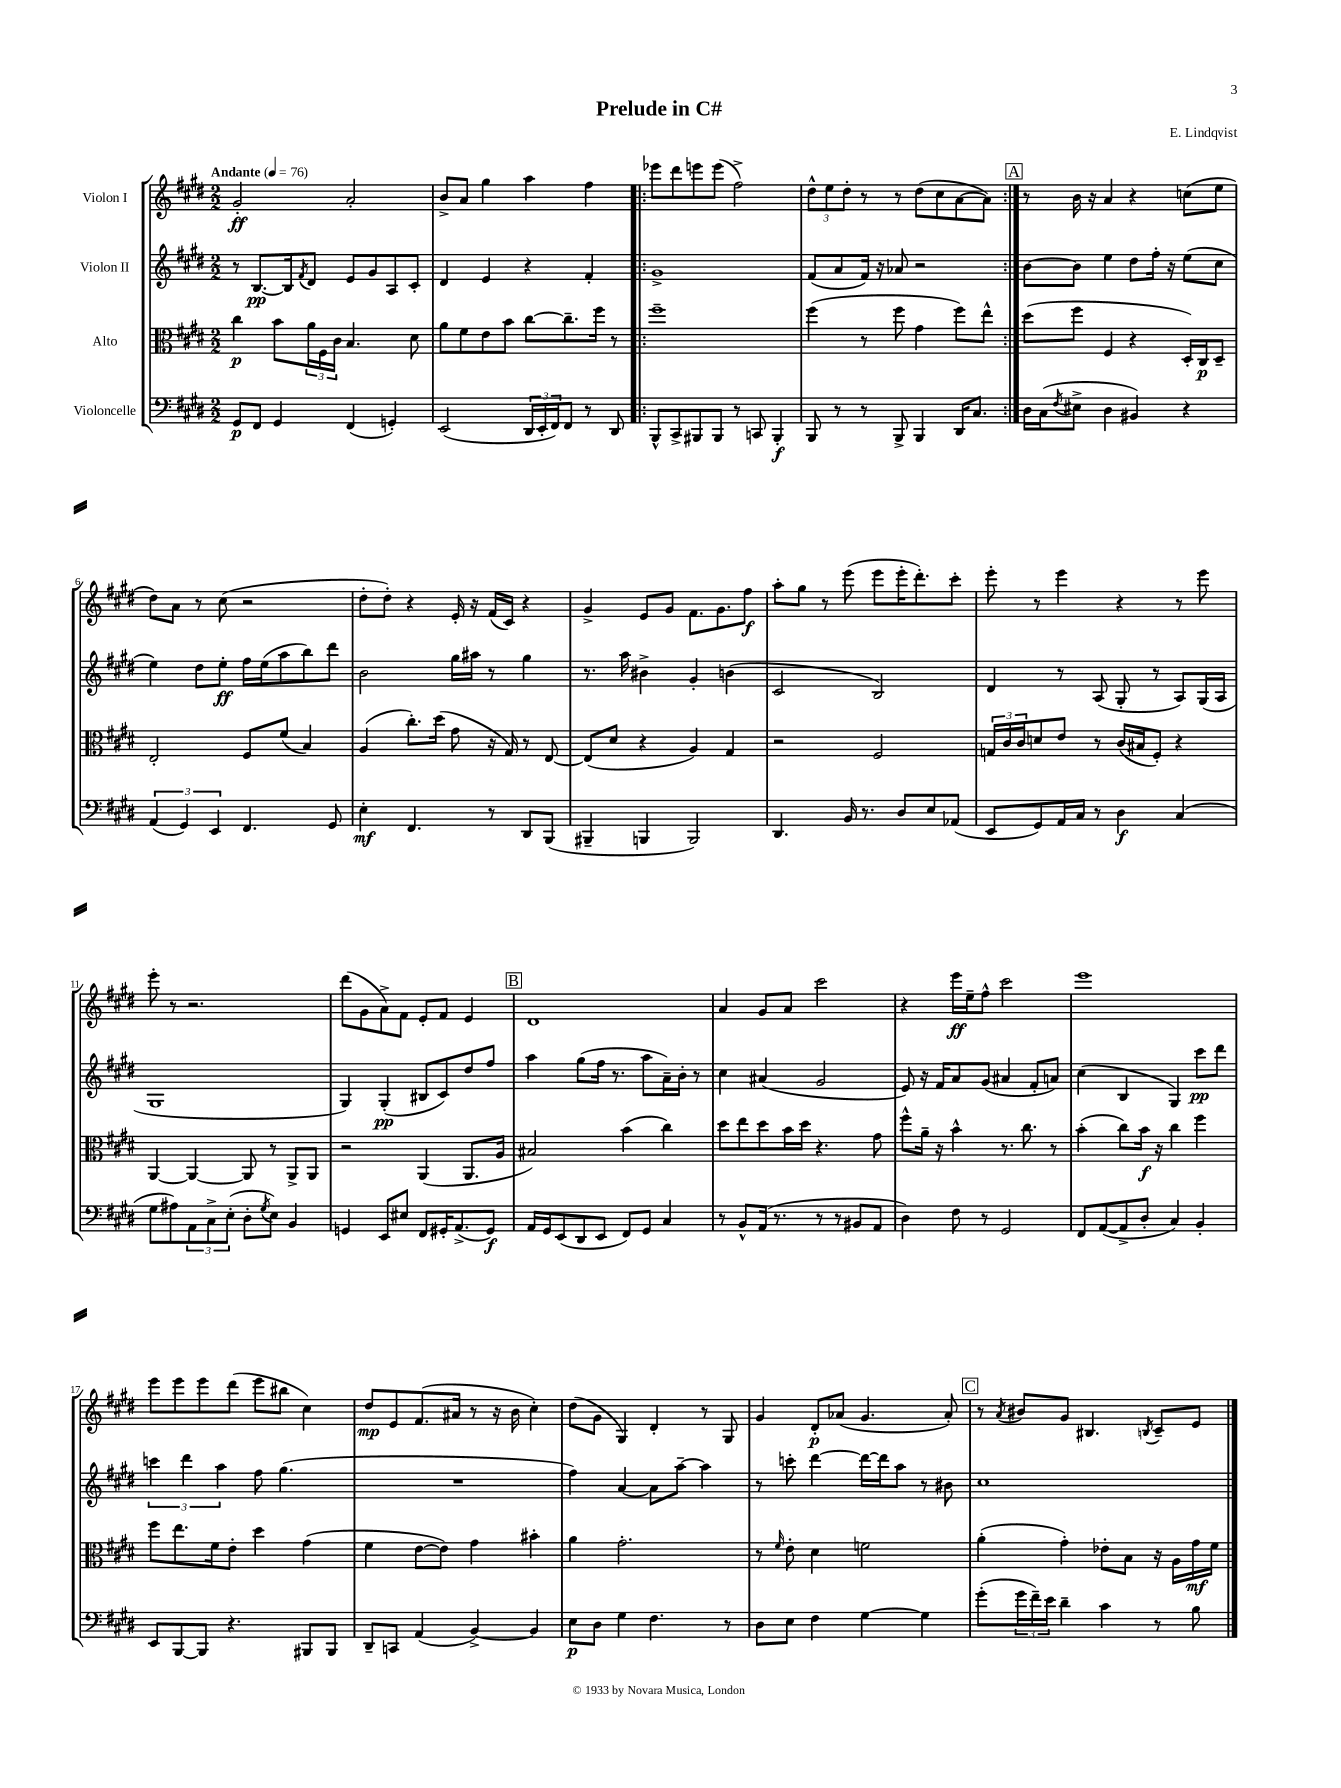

**kern	**kern	**kern	**kern
*staff4	*staff3	*staff2	*staff1
*clefF4	*clefC3	*clefG2	*clefG2
*k[f#c#g#d#]	*k[f#c#g#d#]	*k[f#c#g#d#]	*k[f#c#g#d#]
*M2/2	*M2/2	*M2/2	*M2/2
*MM76	*MM76	*MM76	*MM76
8GG#/L	4cc#\	8r	2g#'/
8FF#/J	.	[8.B/L	.
4GG#/	8b\L	.	.
.	.	16B/]k	.
.	.	8qf#/	.
.	24a\L	8d#/J	.
.	24F#\	.	.
.	24c#\JJ	.	.
(4FF#/	4.B/	8e/L	2a'/
.	.	8g#/	.
4GG'/)	.	8A/	.
.	8d#\	8c#'/J	.
=	=	=	=
(2EE/	8a\L	4d#/	8b^/L
.	8f#\	.	8a/J
.	8e\	4e/	4gg#\
.	8b\J	.	.
24DD#/LL	[8cc#\L	4r	4aa\
24EE'/	.	.	.
24FF#/J)	.	.	.
8FF#/J	8.cc#~\]	.	.
8r	.	4f#'/	4ff#\
.	16ff#\Jk	.	.
8DD#/	8r	.	.
=!|:	=!|:	=!|:	=!|:
8BBB^^/L	1ff#~	1g#^	8eee-\L
8CC#^/	.	.	8ddd#\
8BBB#/	.	.	8eee\
8BBB#/J	.	.	(8eee\J
8r	.	.	2ff#^\)
8CC/	.	.	.
4BBB#'/	.	.	.
=	=	=	=
8BBB/	(4ff#\	(8f#/L	12dd#^^\L
.	.	.	12ee\
8r	.	8a/	.
.	.	.	12dd#'\J
8r	8r	16f#/Jk)	8r
.	.	16r	.
8BBB^/	8ff#\	8a-/	8r
4BBB/	4g#\	2r	(8dd#\L
.	.	.	8cc#\
16DD#/LK	8ff#\L)	.	[8a\
8.C#/J	.	.	.
.	8ee^^\J	.	8a\]J)
=:|!	=:|!	=:|!	=:|!
16D#\LL	(8dd#\L	[8b\L	8r
(16C#\J	.	.	.
8qF#/	.	.	.
8E#^\J	8ff#\J	8b\]J	16b\
.	.	.	16r
4D#\	4F#/	4ee\	4a/
4BB#/)	4r	8dd#\L	4r
.	.	16ff#'\Jk	.
.	.	16r	.
4r	16D#'/LL)	(8ee\L	(8cc\L
.	16C#/J	.	.
.	8D#~/J	8cc#\J	8ee\J
=	=	=	=
(6AA/	2E'/	4ee\)	8dd#\L)
.	.	.	8a\J
6GG#/)	.	.	.
.	.	8dd#\L	8r
6EE/	.	.	.
.	.	8ee'\J	(8cc#\
4.FF#/	8F#/L	16ff#\LL	2r
.	.	(16ee\J	.
.	(8f#/J	8aa\	.
.	4B/)	8bb\)	.
8GG#/	.	8ddd#\J	.
=	=	=	=
4E'\	(4A/	2b\	8dd#'\L
.	.	.	8dd#'\J)
4.FF#/	8.cc#'\L)	.	4r
.	(16dd#\Jk	.	.
.	8g#\	16gg#\LL	16e'/
.	.	16aa#\JJ	16r
8r	16r	8r	(16f#/LL
.	16G#/)	.	16c#/JJ)
8DD#/L	8r	4gg#\	4r
(8BBB/J	[8E/	.	.
=	=	=	=
4BBB#~/	(8E/]L	8.r	4g#^/
.	8d#/J	.	.
.	.	16aa\	.
4BBB/	4r	4b#^\	8e/L
.	.	.	8g#/J
2BBB/)	4A/)	4g#'/	8.f#\L
.	.	.	8.g#\
.	4G#/	(4b\	.
.	.	.	8ff#\J
=	=	=	=
4.DD#/	2r	2c#/	8aa'\L
.	.	.	8gg#\J
.	.	.	8r
16BB/	.	.	(8eee\
8.r	.	.	.
.	2F#/	2B/)	8eee\L
8D#/L	.	.	16eee'\K
.	.	.	8.ddd#'\)
8E/	.	.	.
(8AA-/J	.	.	8ccc#'\J
=	=	=	=
8EE/L	24G/LL	4d#/	8eee'\
.	24c#/	.	.
.	24c#/J	.	.
8GG#/)	8d/	.	8r
16AA/L	8e/J	8r	4eee\
16C#/JJ	.	.	.
8r	8r	(8A/	.
4D#\	(16c#/LL	8G#'/	4r
.	16B#/J	.	.
.	8F#'/J)	8r	.
(4C#/	4r	8A/L)	8r
.	.	(16G#/L	8eee\
.	.	16A/JJ	.
=	=	=	=
8G#\L	[4AA/	1G#	8eee'\
8A#\)	.	.	8r
12AA\	4AA/_	.	2.r
12C#^\	.	.	.
(12E'\J	.	.	.
8D#'\L	8AA/]	.	.
8qG#/	.	.	.
8E\J)	8r	.	.
4BB/	8AA^/L	.	.
.	8AA/J	.	.
=	=	=	=
4GG/	2r	4G#/)	(8ddd#\L
.	.	.	8g#\
8EE/L	.	(4G#'/	8a^\)
8E#/J	.	.	8f#\J
8FF#/L	(4AA/	8B#/L	8e'/L
16GG#'/K	.	8c#/)	8f#/J
(8.AA^/	.	.	.
.	8.AA/L	8dd#/	4e/
8GG#/J)	.	8ff#/J	.
.	16A/Jk	.	.
=	=	=	=
16AA/LL	2B#/)	4aa\	1d#
16GG#/J	.	.	.
(8EE/	.	.	.
8DD#/	.	(8gg#\L	.
8EE/J	.	16ff#\Jk	.
.	.	8.r	.
8FF#/L)	(4b\	.	.
8GG#/J	.	8aa\L	.
4C#/	4cc#\)	16a~\L)	.
.	.	16b'\JJ	.
.	.	8r	.
=	=	=	=
8r	8dd#\L	4cc#\	4a/
8BB^^/L	8ee\	.	.
(16AA/Jk	8dd#\	(4a#/	8g#/L
8.r	.	.	.
.	16b\L	.	8a/J
.	16dd#\JJ	.	.
8r	4.r	2g#/	2ccc#\
8r	.	.	.
8BB#/L	.	.	.
8AA/J	8g#\	.	.
=	=	=	=
4D#\)	8ff#^^\L	8e/)	4r
.	16a~\Jk	16r	.
.	16r	16f#/LK	.
8F#\	4b^^\	8a/	16eee\LL
.	.	.	16ee~\J
8r	.	(8g#/J	8ff#^^\J
2GG#/	8.r	4a#/	2ccc#\
.	8.cc#\	.	.
.	.	8f#'/L	.
.	8r	8a/J)	.
=	=	=	=
8FF#/L	(4b'\	(4cc#\	1eee
([8AA/	.	.	.
8AA^/]	8cc#\L)	4B/	.
8D#'/J	16b\Jk	.	.
.	16r	.	.
4C#/)	4cc#\	4G#/)	.
4BB'/	4ff#\	8ccc#\L	.
.	.	8ddd#\J	.
=	=	=	=
8EE/L	8ff#\L	6ccc\	8eee\L
[8BBB/	8.ee\	.	8eee\
.	.	6ddd#\	.
8BBB/]J	.	.	8eee\
.	16f#\k	.	.
.	.	6aa\	.
4.r	8e'\J	.	(8ddd#\J
.	4dd#\	8ff#\	8eee\L
.	.	(4.gg#\	8bb#\J
8BBB#/L	(4g#\	.	4cc#\)
8BBB#/J	.	.	.
=	=	=	=
8DD#~/L	4f#\	1r	8dd#/L
8CC/J	.	.	8e/
(4AA/	[8e\L	.	(8.f#/
.	8e\]J)	.	.
.	.	.	16a#/Jk
[4BB^/)	4g#\	.	8r
.	.	.	16r
.	.	.	16b\
4BB/]	4b#'\	.	4cc#'\)
=	=	=	=
8E\L	4a\	4ff#\)	(8dd#\L
8D#\J	.	.	8g#\J
4G#\	2.g#'\	[4a/	4G#/)
4.F#\	.	8a\]L	4d#'/
.	.	[8aa~\J	.
.	.	4aa\]	8r
8r	.	.	8G#/
=	=	=	=
8D#\L	8r	8r	4g#/
.	16qqf#/	.	.
8E\J	8e'\	8ccc'\	.
4F#\	4d#\	[4ddd#\	8d#'/L
.	.	.	(8a-/J
[4G#\	2f\	16ddd#\_LL	4.g#/
.	.	16ddd#\]J	.
.	.	8aa\J	.
4G#\]	.	8r	.
.	.	8b#\	8a-'/)
=	=	=	=
(8g#'\L	(4a'\	1cc#	8r
.	.	.	8qa/
24g#\L	.	.	8b#/L
24f#~\)	.	.	.
24e\JJ	.	.	.
4d#~\	4g#'\)	.	8g#/J
.	.	.	4.B#/
4c#\	8e-'\L	.	.
.	8B\J	.	.
.	.	.	8qB/
8r	16r	.	8c#~/L
.	16A\LL	.	.
8B\	16g#\	.	8e/J
.	16f#\JJ	.	.
==	==	==	==
*-	*-	*-	*-
